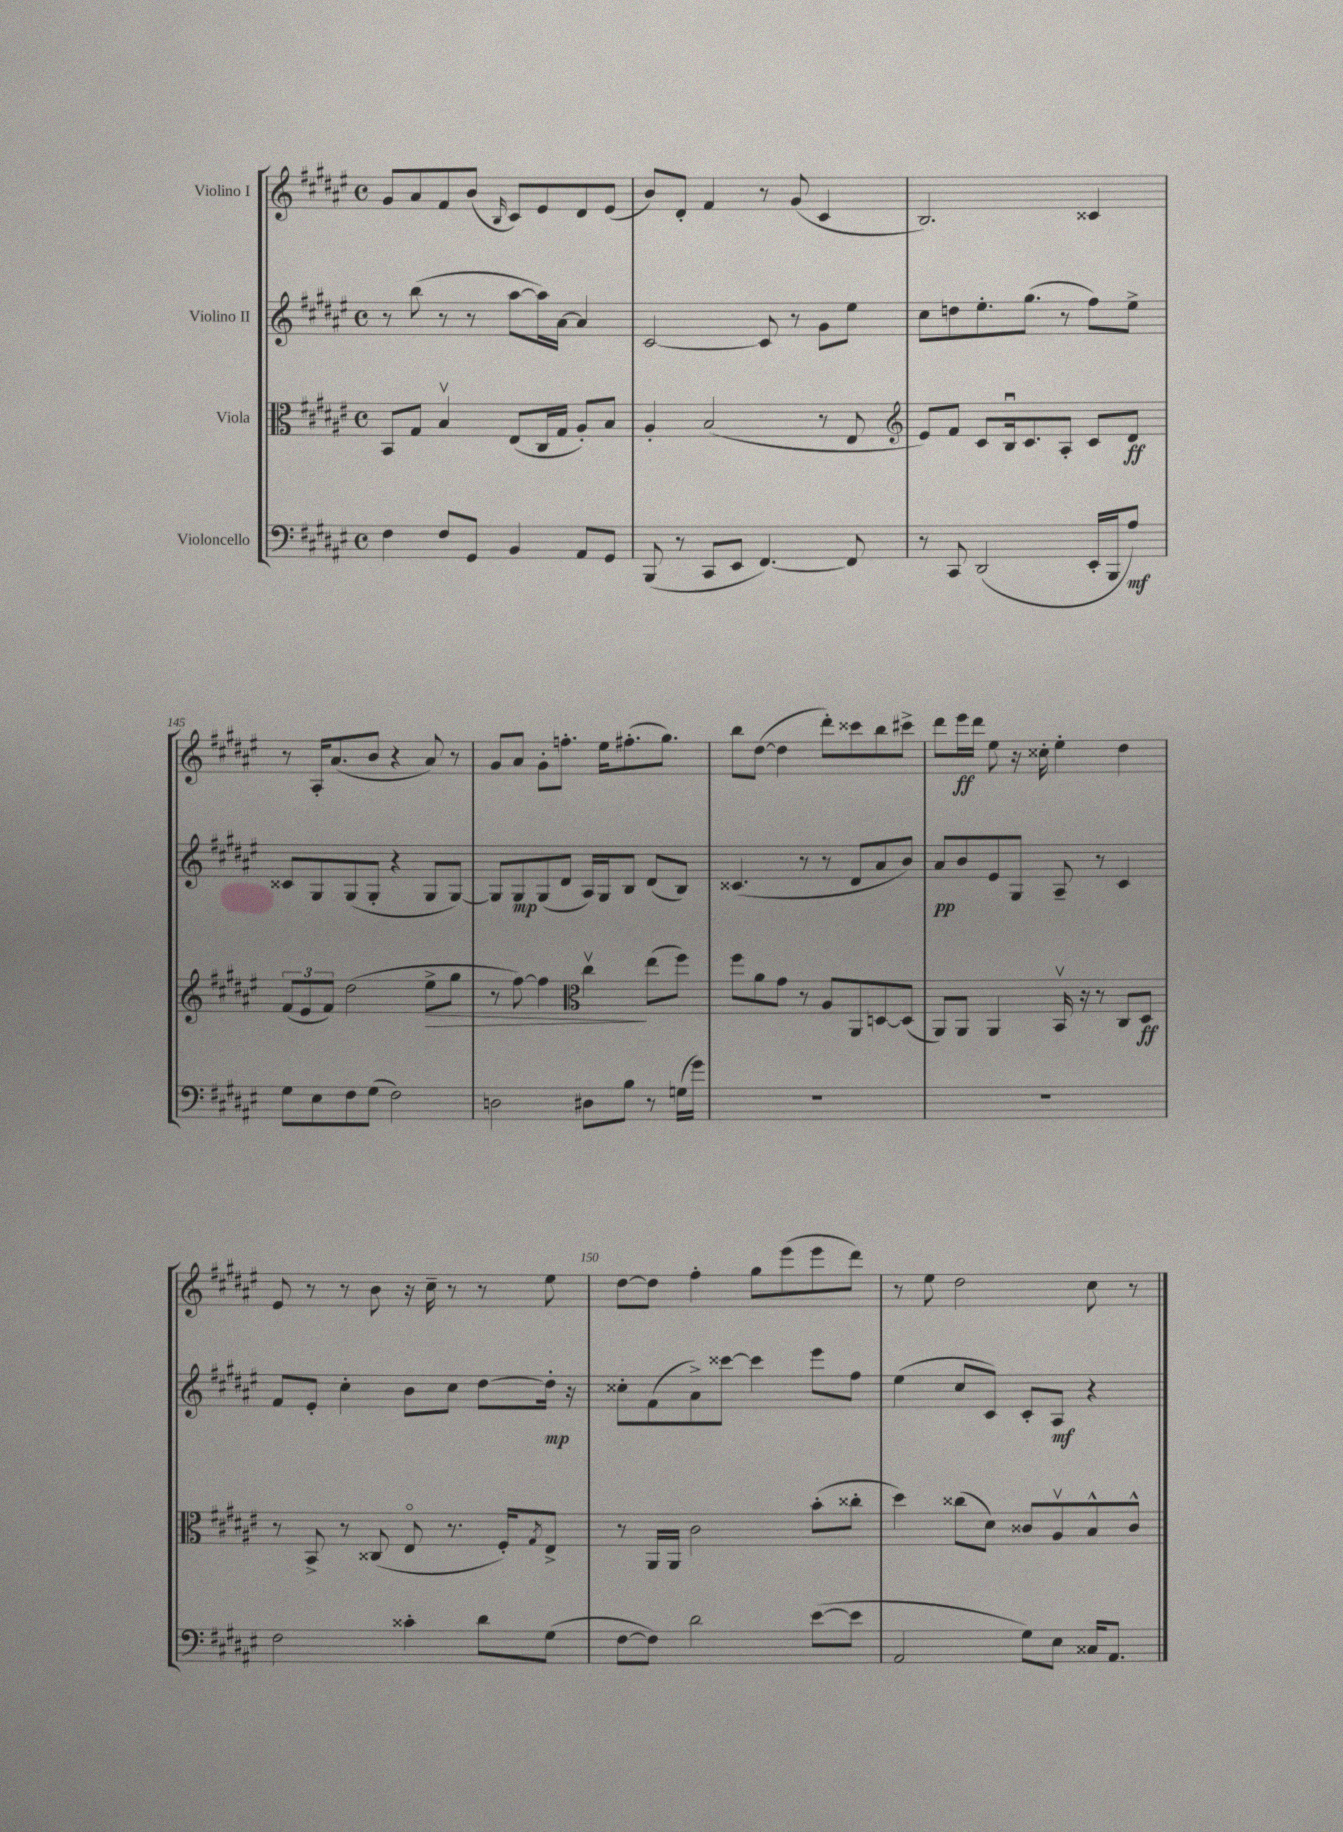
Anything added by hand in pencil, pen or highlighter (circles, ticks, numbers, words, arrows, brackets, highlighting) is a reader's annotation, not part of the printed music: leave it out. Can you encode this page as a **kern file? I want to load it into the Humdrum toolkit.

**kern	**dynam	**kern	**dynam	**kern	**dynam	**kern	**dynam
*part4	*part4	*part3	*part3	*part2	*part2	*part1	*part1
*staff4	*staff4	*staff3	*staff3	*staff2	*staff2	*staff1	*staff1
*I"Violoncello	*	*I"Viola	*	*I"Violino II	*	*I"Violino I	*
*clefF4	*	*clefC3	*	*clefG2	*	*clefG2	*
*k[f#c#g#d#a#e#]	*	*k[f#c#g#d#a#e#]	*	*k[f#c#g#d#a#e#]	*	*k[f#c#g#d#a#e#]	*
*M4/4	*	*M4/4	*	*M4/4	*	*M4/4	*
*met(c)	*	*met(c)	*	*met(c)	*	*met(c)	*
=142	=142	=142	=142	=142	=142	=142	=142
4F#\	.	8BB/L	.	8r	.	8g#/L	.
.	.	8G#/J	.	(8bb\	.	8a#/	.
8F#/L	.	4Bv/	.	8r	.	8f#/	.
8GG#/J	.	.	.	8r	.	(8b/J	.
.	.	.	.	.	.	16qqB/	.
4BB/	.	(8E#/L	.	[8aa#\L	.	8c#/L)	.
.	.	16C#/L	.	16aa#\L])	.	8e#/	.
.	.	16G#/JJ	.	[16a#\JJ	.	.	.
8AA#/L	.	8A#'/L)	.	4a#/]	.	8d#/	.
8GG#/J	.	8B/J	.	.	.	(8e#/J	.
=143	=143	=143	=143	=143	=143	=143	=143
(8BBB/	.	4A#'/	.	[2c#/	.	8b/L)	.
8r	.	.	.	.	.	8d#'/J	.
8CC#/L	.	(2B/	.	.	.	4f#/	.
8EE#/J	.	.	.	.	.	.	.
[4.FF#/)	.	.	.	8c#/]	.	8r	.
.	.	.	.	8r	.	(8g#/	.
.	.	8r	.	8g#\L	.	4c#/	.
8FF#/]	.	8E#/	.	8ee#\J	.	.	.
=144	=144	=144	=144	=144	=144	=144	=144
*	*	*clefG2	*	*	*	*	*
8r	.	8e#/L)	.	8cc#\L	.	2.B/)	.
8CC#/	.	8f#/J	.	8ddn\	.	.	.
(2DD#/	.	8c#/L	.	8.ee#'\	.	.	.
.	.	16Bu/k	.	.	.	.	.
.	.	8.c#/	.	(8.gg#\J	.	.	.
.	.	8A#'/J	.	8r	.	.	.
16EE#'/LL	.	8c#/L	.	8ff#\L)	.	4c##X/	.
16BBB/J	.	.	.	.	.	.	.
8A#/J)	mf	8d#/J	ff	8ee#^\J	.	.	.
!!LO:LB:g=z
=145	=145	=145	=145	=145	=145	=145	=145
8G#\L	.	(12f#/L	.	8c##X/L	.	8r	.
.	.	12e#/	.	.	.	.	.
8E#\	.	.	.	8G#/	.	16A#'/KL	.
.	.	12f#/J)	.	.	.	.	.
.	.	.	.	.	.	(8.a#/	.
8F#\	.	(2dd#\	.	(8G#/	.	.	.
(8G#\J	.	.	.	8G#'/J	.	8b/J	.
2F#\)	.	.	.	4r	.	4r	.
!	!	!	!LO:HP:b	!	!	!	!
.	.	8ee#^\L	>	8G#/L	.	8a#/)	.
.	.	8gg#\J	.	[8G#/J)	.	8r	.
=146	=146	=146	=146	=146	=146	=146	=146
2Dn\	.	8r	.	8G#/L]	.	8g#/L	.
.	.	[8ff#\)	.	8G#/	mp	8a#/J	.
.	.	4ff#\]	.	(8G#/	.	8g#'\L	.
.	.	.	.	8d#/J	.	8.ffn'\J	.
*	*	*clefC3	*	*	*	*	*
8D#X\L	.	4cc#v\	.	16A#/LL)	.	.	.
.	.	.	.	16G#/J	.	16ee#\KL	.
8B\J	.	.	.	8B/J	.	(8.ff#X'\	.
8r	.	(8ee#\L	]	(8d#/L	.	.	.
.	.	.	.	.	.	8.gg#\J)	.
(16Gn\LL	.	8ff#\J)	.	8B/J)	.	.	.
16g#\JJ)	.	.	.	.	.	.	.
=147	=147	=147	=147	=147	=147	=147	=147
1r	.	8ff#\L	.	(4.c##X/	.	8bb\L	.
.	.	8a#\	.	.	.	([8dd#\J	.
.	.	8g#\J	.	.	.	4dd#\]	.
.	.	8r	.	8r	.	.	.
.	.	8A#/L	.	8r	.	8ddd#'\L)	.
.	.	8AA#/	.	8d#/L	.	8ccc##X\	.
.	.	[8Dn/	.	8a#/	.	8bb\	.
.	.	(8D/J]	.	8b/J)	.	8ccc#X^\J	.
=148	=148	=148	=148	=148	=148	=148	=148
1r	.	8AA#/L)	.	8a#/L	pp	8ddd#\L	.
.	.	8AA#/J	.	8b/	.	16eee#\L	ff
.	.	.	.	.	.	16ddd#\JJ	.
.	.	4AA#/	.	8e#/	.	8ee#\	.
.	.	.	.	8G#/J	.	16r	.
.	.	.	.	.	.	16cc##X'\	.
.	.	16BBv/	.	8A#~/	.	4ee#'\	.
.	.	16r	.	.	.	.	.
.	.	8r	.	8r	.	.	.
.	.	8C#/L	.	4c#/	.	4dd#\	.
.	.	8D#/J	ff	.	.	.	.
!!LO:LB:g=z
=149	=149	=149	=149	=149	=149	=149	=149
2F#\	.	8r	.	8f#/L	.	8e#/	.
.	.	8BB^/	.	8e#'/J	.	8r	.
.	.	8r	.	4cc#'\	.	8r	.
.	.	(8C##X/	.	.	.	8b\	.
4c##X'\	.	8E#/	.	8b\L	.	16r	.
.	.	.	.	.	.	16cc#~\	.
.	.	8.r	.	8cc#\J	.	8r	.
8d#\L	.	.	.	[8dd#\L	.	8r	.
.	.	16F#'/KL)	.	.	.	.	.
.	.	8qG#/	.	.	.	.	.
(8G#\J	.	8E#^/J	.	16dd#'\Jk]	mp	8ee#\	.
.	.	.	.	16r	.	.	.
=150	=150	=150	=150	=150	=150	=150	=150
[8F#\L	.	8r	.	8cc##X'\L	.	[8dd#\L	.
8F#\J])	.	16AA#/LL	.	(8f#\	.	8dd#\J]	.
.	.	16AA#/JJ	.	.	.	.	.
2d#\	.	2c#\	.	8a#^\)	.	4ff#'\	.
.	.	.	.	[8ccc##X\J	.	.	.
.	.	.	.	4ccc##\]	.	8gg#\L	.
.	.	.	.	.	.	(8eee#\	.
([8e#\L	.	(8b'\L	.	8eee#\L	.	8eee#\	.
8e#\J]	.	8cc##X'\J	.	8ff#\J	.	8ddd#\J)	.
=151	=151	=151	=151	=151	=151	=151	=151
2AA#/	.	4dd#\)	.	(4ee#\	.	8r	.
.	.	.	.	.	.	8ee#\	.
.	.	(8cc##X\L	.	8cc#/L	.	2dd#\	.
.	.	8d#\J)	.	8c#/J)	.	.	.
8G#\L)	.	8c##X/L	.	8c#'/L	.	.	.
8E#\J	.	8A#v/	.	8A#/J	mf	.	.
16C##X/KL	.	8B^^/	.	4r	.	8cc#\	.
8.AA#/J	.	.	.	.	.	.	.
.	.	8c##^^/J	.	.	.	8r	.
==	==	==	==	==	==	==	==
*-	*-	*-	*-	*-	*-	*-	*-
